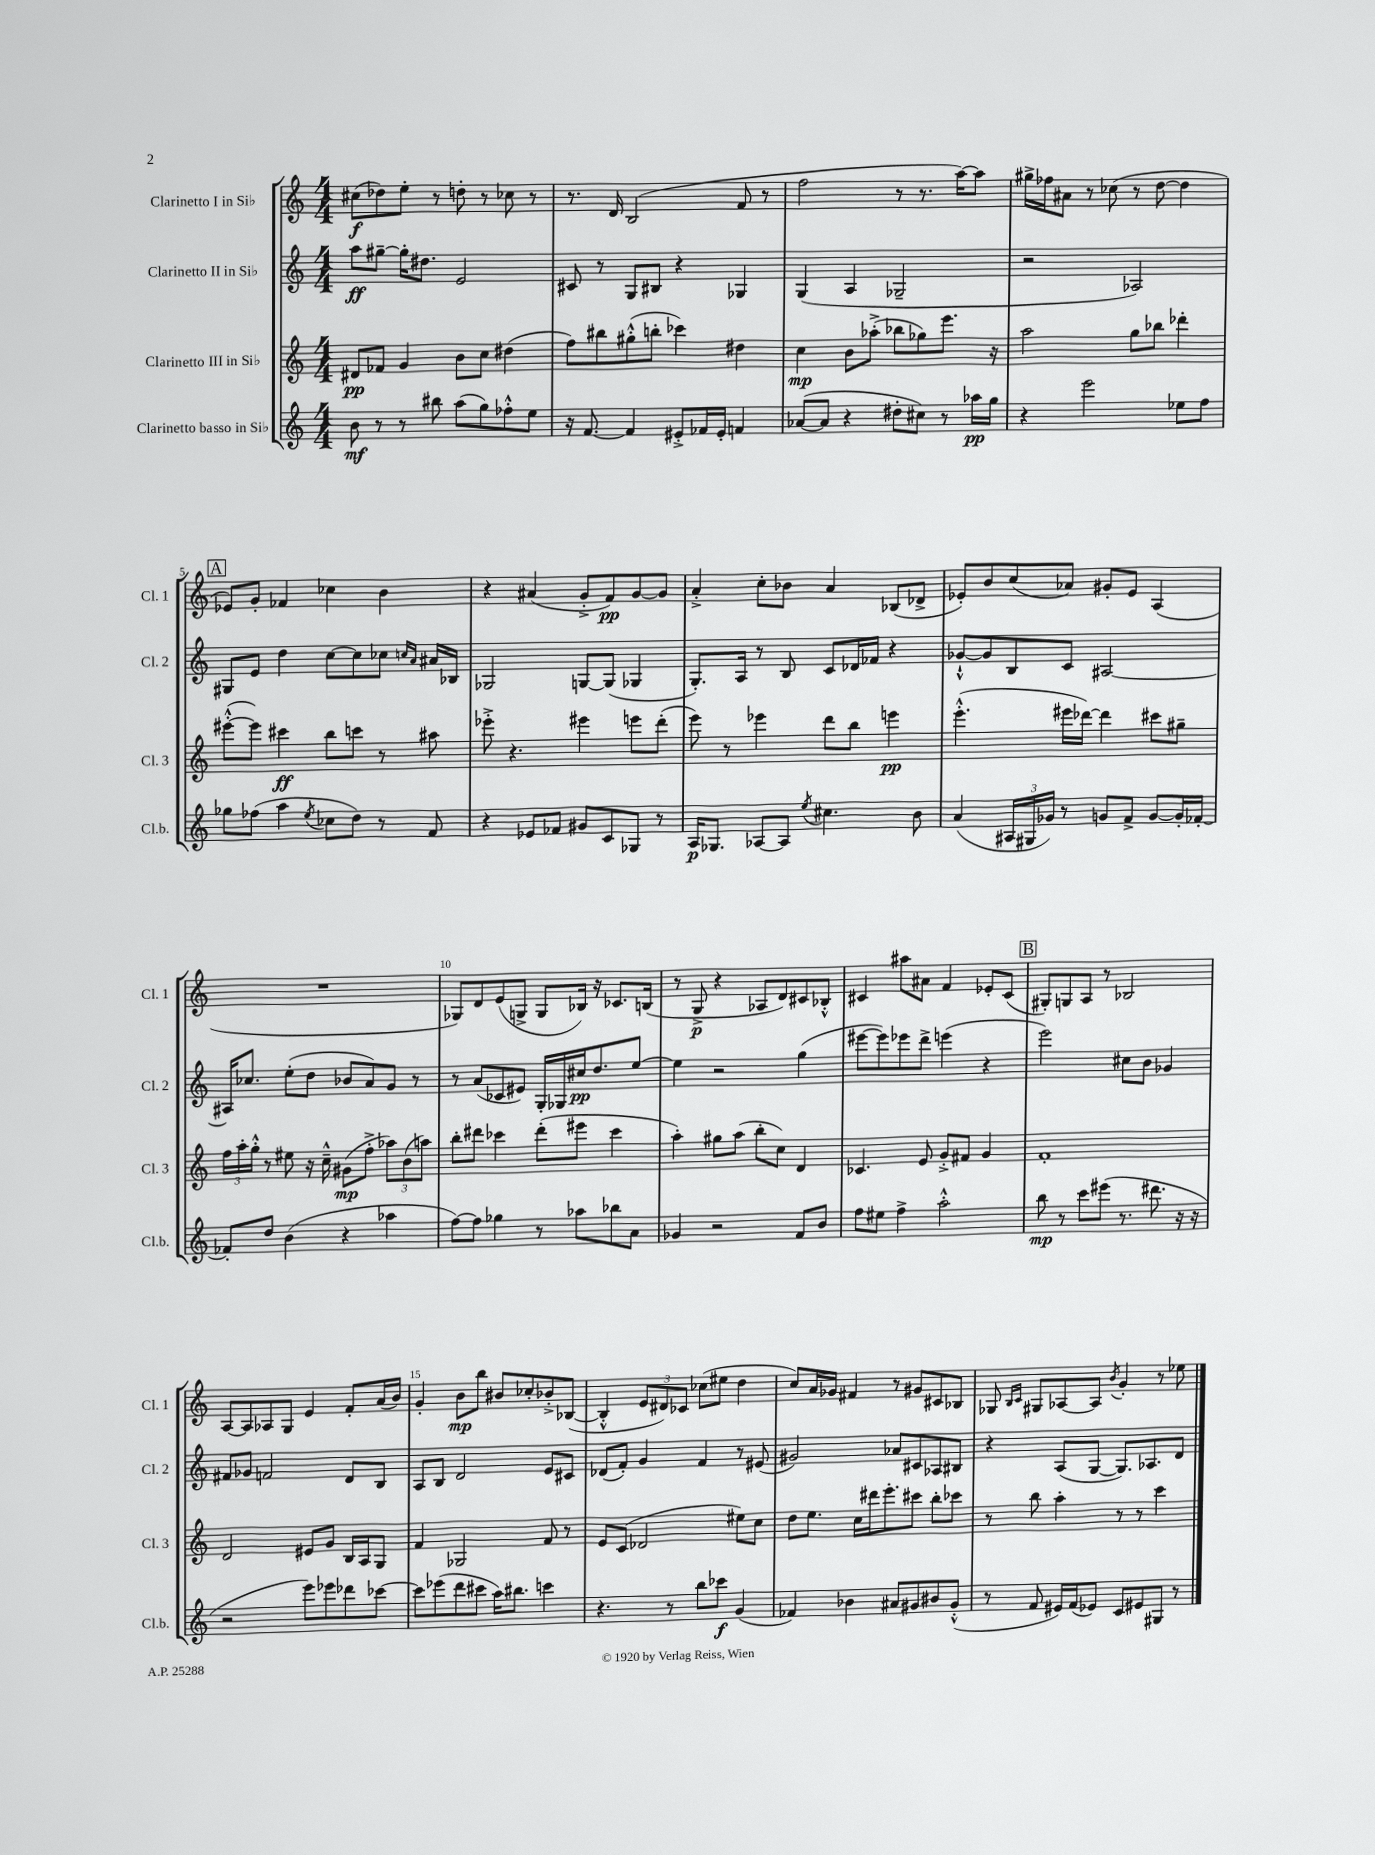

**kern	**kern	**kern	**kern
*staff4	*staff3	*staff2	*staff1
*clefG2	*clefG2	*clefG2	*clefG2
*k[]	*k[]	*k[]	*k[]
*M4/4	*M4/4	*M4/4	*M4/4
8b	8d#	8aa	(8cc#
8r	8f-	[8gg#~	8dd-)
8r	4g	16gg#']	8ee'
.	.	8.dd#	.
8bb#	.	.	8r
(8aa	8b	2e	8dd'
8gg)	8cc	.	8r
8ff-'^^	(4dd#	.	8cc-
8ee	.	.	8r
=	=	=	=
16r	8ff)	8c#	8.r
[8.f	.	.	.
.	8bb#	8r	.
.	.	.	16d
4f]	(8gg#'^^	8G	(2B
.	8bb'	8B#	.
8e#'^	4ccc-)	4r	.
16f-	.	.	.
16e#'	.	.	.
4f	4dd#	4G-	8f
.	.	.	8r
=	=	=	=
([8a-	4cc	(4G	2ff
8a-]	.	.	.
4r	8b	4A	.
.	(8aa-'^	.	.
8dd#'	8bb-	2G-~	8r
8cc#)	8gg-)	.	8.r
8r	8.eee	.	.
.	.	.	[16aa)
16aa-	.	.	8aa]
16gg	16r	.	.
=	=	=	=
4r	2aa	2r	16gg#^
.	.	.	16ff-
.	.	.	8a#
2eee	.	.	8r
.	.	.	(8cc-
.	8gg	2A-)	8r
.	8bb-	.	[8dd
8ee-	4ddd-'	.	4dd]
8ff	.	.	.
=	=	=	=
8gg-	([8eee#'^^	8G#	8e-)
(8ff-	8eee#])	8e	8g'
4aa	4ccc#	4dd	4f-
8qee	.	.	.
8cc-	8bb	[8cc	4cc-
8dd)	8ccc	8cc]	.
8r	8r	8cc-	4b
.	.	16qqcc	.
.	.	16qqa	.
8f	8aa#	16a#	.
.	.	16B-	.
=	=	=	=
4r	8eee-'^	2G-	4r
.	4.r	.	.
8e-	.	.	(4a#
8f-	.	.	.
8g#	4eee#	[8G	8g'^
8c	.	(8G]	8f)
8G-	8eee	4G-	[8g
8r	(8ddd'	.	8g]
=	=	=	=
16A	8eee)	8.G')	4a'^
8.G-	.	.	.
.	8r	.	.
.	.	16A	.
[8A-	4eee-	8r	8cc'
8A-]	.	8B	8b-
8qee	.	.	.
4.cc#	8ddd	8c	4a
.	8bb	16d-	.
.	.	16f-	.
.	4eee	4r	(8B-
8b	.	.	8d-^
=	=	=	=
(4a	(4.eee'^^	[8g-`^^	8e-')
.	.	8g-]	8b
24A#	.	8B	(8cc
24G#	.	.	.
24g-)	.	.	.
8r	16eee#	8c	8a-)
.	[16ddd-)	.	.
8g	4ddd-]	[2A#	8g#'
8f^	.	.	8e-
[8g	8ccc#	.	(4A
16g']	8gg#~	.	.
[16f-'	.	.	.
=	=	=	=
8f-']	24ff	16A#]	1r
.	24aa'	.	.
.	.	8.cc-	.
.	24gg'^^	.	.
8dd	8r	.	.
(4b	8ee#	(8ee'	.
.	16r	8dd	.
.	16cc~^^	.	.
4r	(8g#	8b-	.
.	8ff'^	8a)	.
4aa-	12aa-)	8g	.
.	(12b	.	.
.	.	8r	.
.	12aa)	.	.
=	=	=	=
[8ff)	8bb'	8r	8G-)
8ff]	8ddd#	(8a	8d
4gg-	4ccc-	8c-	(8e
.	.	8e#)	8G^
8r	(8ddd#'	16G'	8G
.	.	16G-	.
8aa-	8eee#	16cc#	16B-)
.	.	8.dd	16r
8bb-	4ccc-	.	8.c-
8a	.	[8ee	.
.	.	.	(16B
=	=	=	=
4g-	4aa')	4ee]	8r
.	.	.	8G^
2r	8gg#	2r	4r
.	(8aa	.	.
.	8bb'	.	8A-
.	8cc)	.	8d)
8f	4d	(4gg	8c#
8b	.	.	8B-'^^
=	=	=	=
8ff	4.c-	[8eee#	4c#
8ee#	.	8eee#])	.
4ff^	.	8eee-	8aa#
.	8e	8ddd^	8a#
2aa'^^	8g'^	(4eee	4f
.	8f#	.	.
.	4g	4r	8e-'
.	.	.	(8c#
=	=	=	=
8bb	1f'	2eee)	8G#')
8r	.	.	8G
8ccc	.	.	8A
(8eee#	.	.	8r
8.r	.	8cc#	2B-
.	.	8b	.
8.ddd#	.	.	.
.	.	4g-	.
16r	.	.	.
16r	.	.	.
=	=	=	=
2r	2d	8f#	[8A
.	.	8g-	8A]
.	.	2f	8A-
.	.	.	8G
8eee)	8e#	.	4e
8eee-	8g	.	.
8ddd-	16B	8d	8f'
.	16A	.	.
[8ccc-	8G	8B	(16a
.	.	.	16b)
=	=	=	=
8ccc-]	4f	8A	4g'
(8eee-	.	8B	.
8ddd	2G-	2d	8b
8ccc#	.	.	8bb
16aa)	.	.	8b#
8.bb#	.	.	.
.	.	.	8cc-'
4ccc	8f	8e	8b-'^
.	8r	8c#	([8B-
=	=	=	=
4.r	8e	(8d-	4B-'^^]
.	(8c	8f')	.
.	2d-	4g	12e
.	.	.	12d#)
8r	.	.	.
.	.	.	12c-
8bb	.	4f	(8cc-
8ccc-	.	.	8ee#
(4g	8ee#)	8r	4dd
.	8cc	(8e#	.
=	=	=	=
4f-)	8dd	2g#)	8cc)
.	8.ee	.	16a
.	.	.	16g-
4b-	.	.	4f#
.	16cc	.	.
.	16ddd#	.	.
.	8.eee'	.	.
8a#	.	8a-	8r
8g#	8ccc#	8c#	8g#
8b#	8bb'	8A-	8c#
(8g#'^^	8ccc-	8B#	8B-
=	=	=	=
8r	8r	4r	8G-
.	.	.	16qqB
.	.	.	16qqc
8f	8bb	.	8G#
16e#)	4aa'	(8A	[8A-
(16f	.	.	.
8e-)	.	[8G	8A-]
.	.	.	8qb
8c	8r	8.G])	4g'
8e#	8r	.	.
.	.	8.A-	.
8G#	4ccc	.	8r
8r	.	8d	8ee-
==	==	==	==
*-	*-	*-	*-
